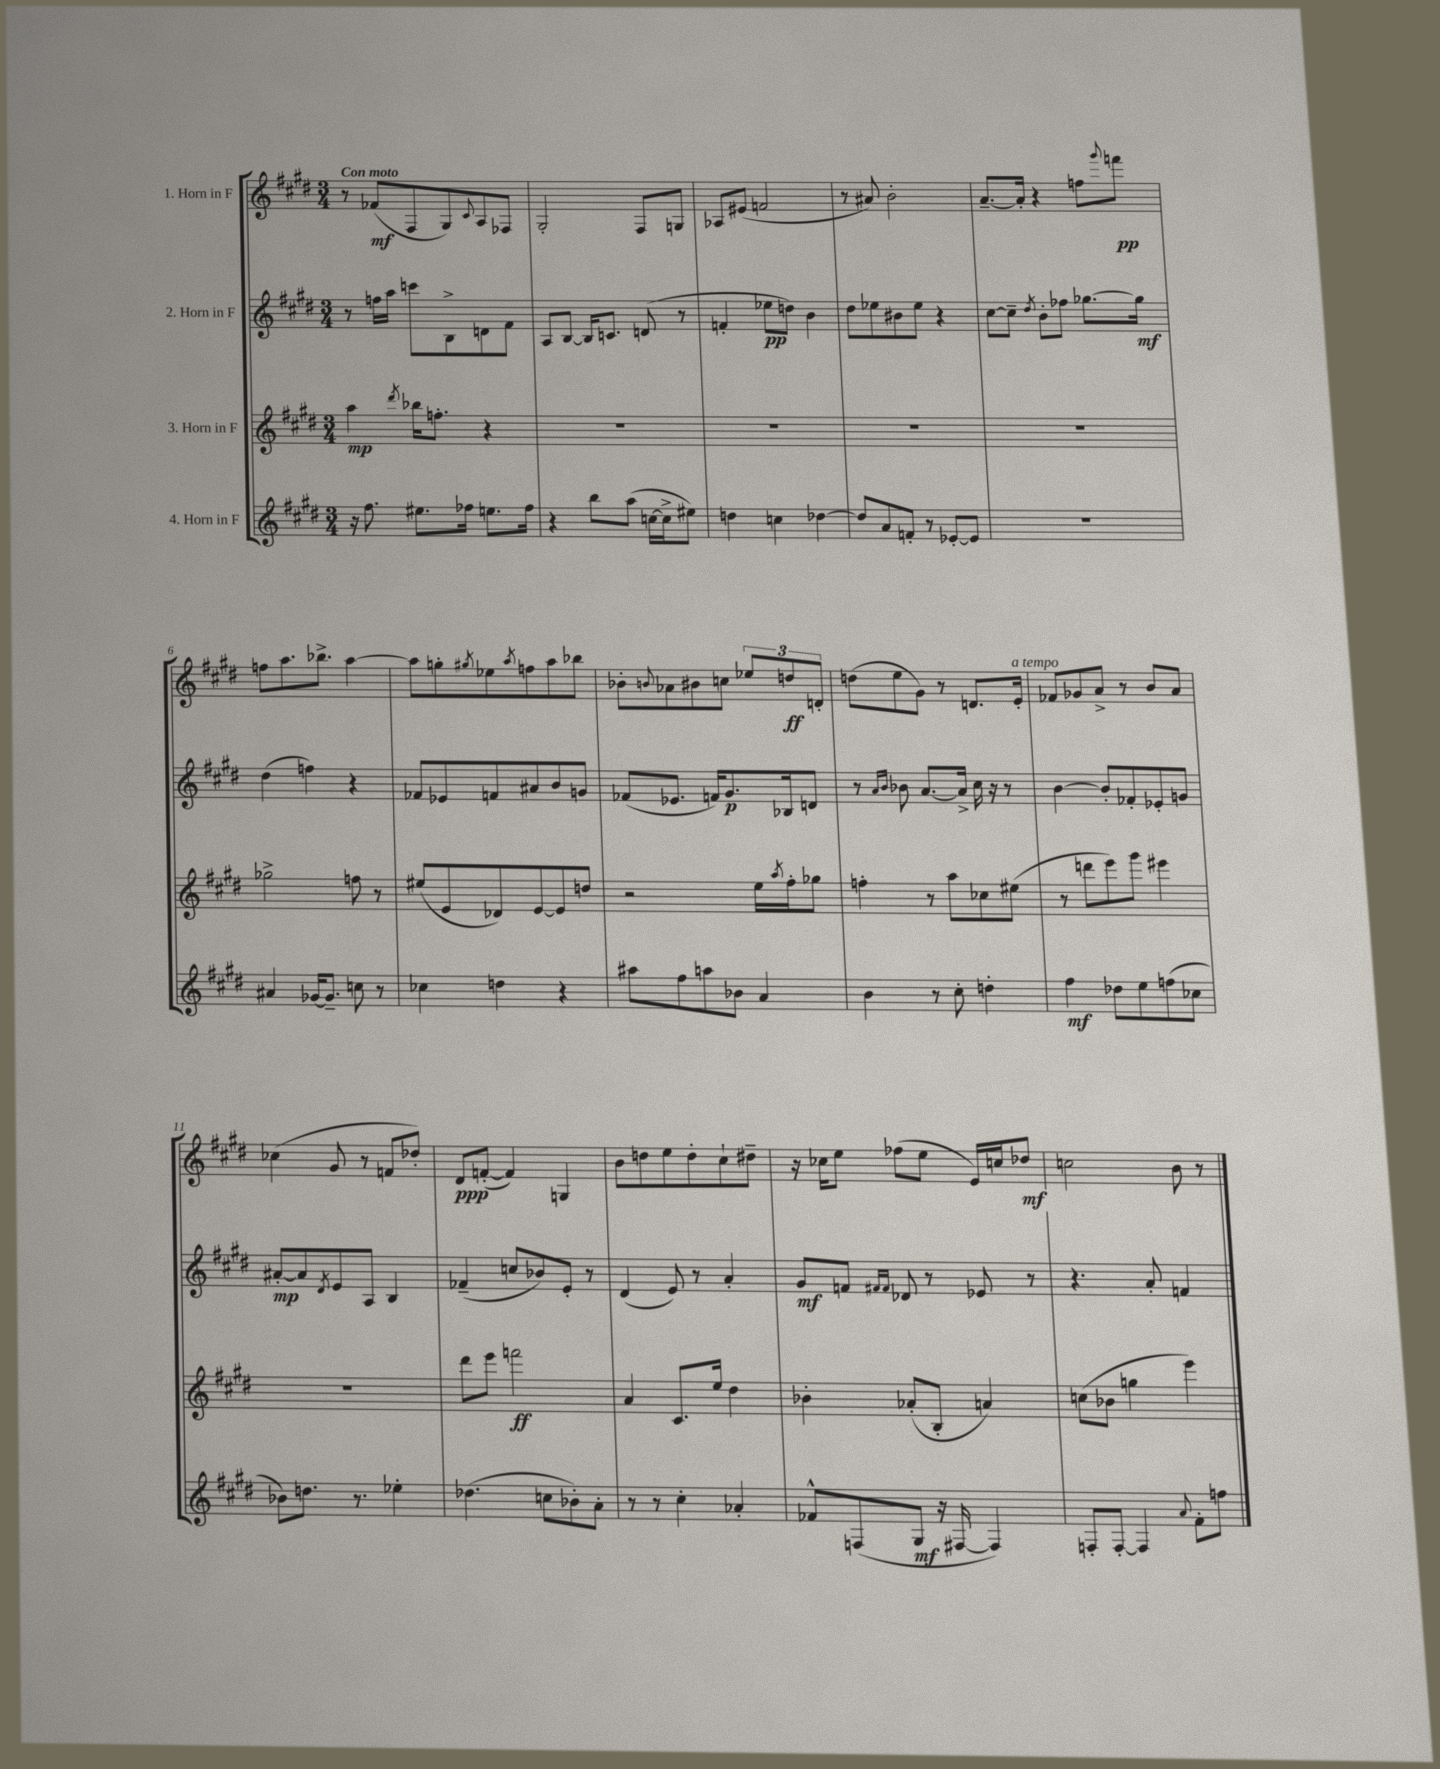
<<
\new StaffGroup <<
\new Staff = "s0" \with { instrumentName = "1. Horn in F" } {
    \clef treble \key e \major \numericTimeSignature \time 3/4 \tempo "Con moto"
    r8 fes'8\mf( fis8 gis8) \appoggiatura { cis'8 } a8 fes8 |
    gis2-. fis8 g8 |
    aes8 eis'8( f'2 |
    r8 ais'8) b'2-. |
    a'8.~-- a'16-. r4 f''8 \appoggiatura { gis'''8 } f'''8\pp |
    f''8 a''8. bes''8.-> a''4~ |
    a''8 g''8-. \acciaccatura { gis''8 } ees''8 \acciaccatura { a''8 } f''8 a''8 bes''8 |
    bes'8-. \appoggiatura { b'8 } aes'8 bis'8 c''8 \tuplet 3/2 { ees''8 d''8\ff d'8-. } |
    d''8( e''8 gis'8) r8 d'8. e'16-.^\markup { \italic "a tempo" } |
    fes'8 ges'8 a'8-> r8 b'8 a'8 |
    ces''4( gis'8 r8 f'8 des''8-.) |
    dis'8\ppp f'8~-.( f'4) g4 |
    b'8 d''8 e''8 d''8-. cis''8-! dis''8-- |
    r16 ces''16 e''8 fes''8( e''8 e'16) c''16 des''8\mf |
    c''2 b'8 r8 \bar "|." |
}
\new Staff = "s1" \with { instrumentName = "2. Horn in F" } {
    \clef treble \key e \major \numericTimeSignature \time 3/4
    r8 f''16 a''16 c'''8 b8-> d'8 fis'8 |
    a8 b8~ b16 c'8. d'8( r8 |
    f'4-. ees''8\pp d''8) b'4 |
    dis''8 ees''8 bis'8 ees''8 r4 |
    cis''8~ cis''8-- \acciaccatura { dis''8 } b'8-. fes''8 ges''8.~ ges''16\mf |
    dis''4( f''4) r4 |
    fes'8 ees'8 f'8 ais'8 b'8 g'8 |
    fes'8( ees'8. f'16) gis'8.\p bes16 d'8 |
    r8 \grace { a'16 b'16 } bes'8 a'8.~ a'16-> cis''16 r16 r8 |
    b'4~ b'8-. fes'8-. ees'8-. g'8 |
    ais'8~-.\mp ais'8 \acciaccatura { dis'8 } e'8 a8 b4 |
    fes'4--( c''8 bes'8) e'8-. r8 |
    dis'4( e'8) r8 a'4-. |
    gis'8\mf f'8 \grace { fis'16 fis'16 } des'8 r8 ees'8 r8 |
    r4. a'8-. f'4 \bar "|." |
}
\new Staff = "s2" \with { instrumentName = "3. Horn in F" } {
    \clef treble \key e \major \numericTimeSignature \time 3/4
    a''4\mp \acciaccatura { dis'''8 } bes''16 f''8.-. r4 |
    R2. |
    R2. |
    R2. |
    R2. |
    ges''2-> f''8 r8 |
    eis''8( e'8 des'8) e'8~ e'8 d''8 |
    r2 e''16 \acciaccatura { a''8 } fis''16-. ges''8 |
    f''4-. r8 a''8 ces''8 eis''8( |
    r8 d'''8 e'''8) gis'''8 eis'''4 |
    R2. |
    dis'''8 e'''8 f'''2\ff |
    a'4 cis'8. e''16 dis''4 |
    bes'4-. aes'8-.( b8-. a'4) |
    c''8( bes'8 g''4 e'''4) \bar "|." |
}
\new Staff = "s3" \with { instrumentName = "4. Horn in F" } {
    \clef treble \key e \major \numericTimeSignature \time 3/4
    r16 fis''8. eis''8. fes''16 e''8. fes''16 |
    r4 b''8 a''8( c''16~ c''16-> eis''8) |
    d''4 c''4 des''4~ |
    des''8 a'8 f'8-. r8 ees'8~-. ees'8 |
    R2. |
    ais'4 ges'16~ ges'8.-- c''8 r8 |
    ces''4 d''4 r4 |
    ais''8 fis''8 a''8 bes'8 a'4 |
    b'4 r8 cis''8-. d''4-. |
    fis''4\mf des''8 e''8 f''8( ces''8 |
    bes'8) d''8. r8. ees''4-. |
    des''4.( c''8 bes'8-.) a'8-. |
    r8 r8 cis''4-. aes'4-. |
    fes'8-^ f8( gis8\mf r16 fis16~ fis4) |
    f8-. f8~-. f4 \appoggiatura { a'8 } fis'8-. f''8 \bar "|." |
}
>>
>>
